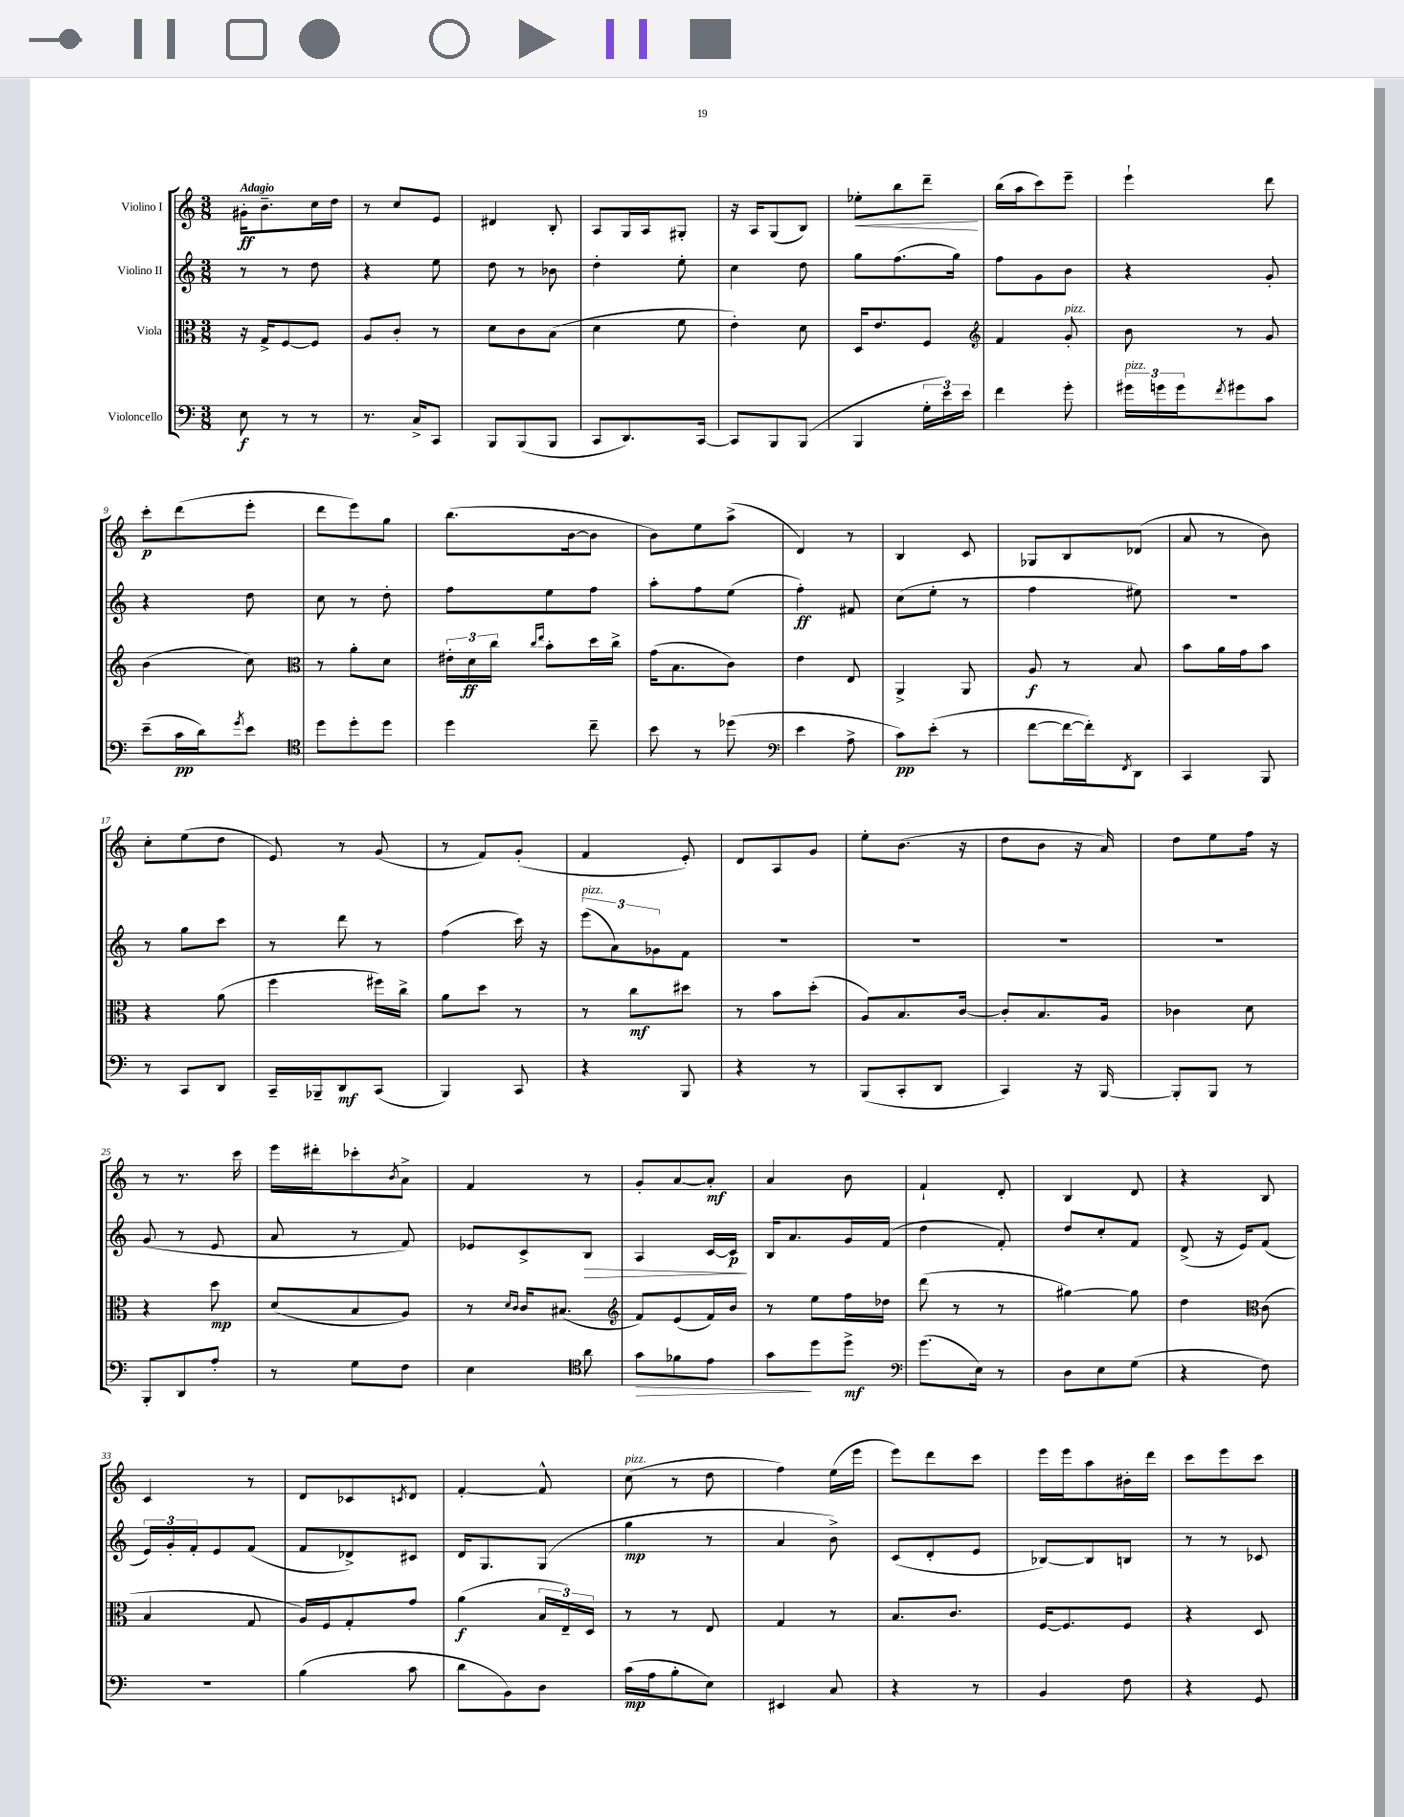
<<
\new StaffGroup <<
\new Staff = "s0" \with { instrumentName = "Violino I" } {
    \clef treble \key c \major \numericTimeSignature \time 3/8 \tempo "Adagio"
    gis'16-.\ff b'8.-- c''16 d''16 |
    r8 c''8 e'8 |
    dis'4 b8-. |
    a8 g16 a16 gis8-. |
    r16 a16 g8( b8) |
    ees''8-.\< b''8 d'''8--\! |
    b''16( a''16 c'''8) e'''8-- |
    e'''4-! d'''8 |
    c'''8-.\p d'''8( e'''8-. |
    d'''8 e'''8) g''8 |
    b''8.( b'16~ b'8 |
    b'8) e''8 a''8->( |
    d'4) r8 |
    b4 c'8 |
    ges8 b8 des'8( |
    a'8 r8 b'8) |
    c''8-. e''8( d''8 |
    e'8) r8 g'8( |
    r8 f'8) g'8-.( |
    f'4 e'8-.) |
    d'8 a8 g'8 |
    e''8-. b'8.( r16 |
    d''8 b'8 r16 a'16) |
    d''8 e''8 f''16 r16 |
    r8 r8. c'''16 |
    e'''16 dis'''16-. ces'''8-. \acciaccatura { b'8 } a'8-> |
    f'4 r8 |
    g'8-. a'8~ a'8-.\mf |
    a'4 b'8 |
    f'4-! d'8-. |
    b4 d'8 |
    r4 b8 |
    c'4 r8 |
    d'8 ces'8 \acciaccatura { c'8 } d'8 |
    f'4~-. f'8-^ |
    c''8^\markup { \italic "pizz." }( r8 d''8 |
    f''4) e''16( e'''16 |
    e'''8) d'''8 c'''8 |
    e'''16 e'''16 a''8 bis'16-. d'''16 |
    c'''8 e'''8 c'''8 \bar "|." |
}
\new Staff = "s1" \with { instrumentName = "Violino II" } {
    \clef treble \key c \major \numericTimeSignature \time 3/8
    r8 r8 d''8 |
    r4 e''8 |
    d''8 r8 bes'8 |
    d''4-. e''8-. |
    c''4 d''8 |
    g''8 f''8.( g''16) |
    f''8 g'8 b'8 |
    r4 g'8-. |
    r4 d''8 |
    c''8 r8 d''8-. |
    f''8 e''8 f''8 |
    a''8-. f''8 e''8( |
    f''4-.\ff) fis'8 |
    c''8( e''8-. r8 |
    f''4 eis''8) |
    r4. |
    r8 g''8 c'''8 |
    r8 d'''8 r8 |
    f''4( c'''16) r16 |
    \tuplet 3/2 { e'''8^\markup { \italic "pizz." }( a'8) ges'8 } f'8 |
    R4. |
    R4. |
    R4. |
    R4. |
    g'8( r8 e'8 |
    a'8 r8 f'8) |
    ees'8 c'8-> b8\> |
    a4 c'16~ c'16\p\! |
    b16 a'8. g'16 f'16( |
    d''4 f'8-.) |
    d''8 c''8-. f'8 |
    d'8->( r16 e'16) f'8( |
    \tuplet 3/2 { e'16) g'16-. f'16-. } e'8 f'8( |
    f'8 des'8->) cis'8 |
    d'16 g8. g8( |
    g''4\mp r8 |
    a'4 b'8->) |
    c'8( d'8-. e'8 |
    bes8~) bes8 b8 |
    r8 r8 ces'8 \bar "|." |
}
\new Staff = "s2" \with { instrumentName = "Viola" } {
    \clef alto \key c \major \numericTimeSignature \time 3/8
    r16 g16-> f8~ f8 |
    a8 c'8-. r8 |
    d'8 c'8 b8( |
    d'4 f'8 |
    e'4-.) d'8 |
    d16 e'8. f8 |
    \clef treble f'4 g'8-.^\markup { \italic "pizz." } |
    b'8 r8 g'8 |
    b'4( c''8) |
    \clef alto r8 a'8-. d'8 |
    \tuplet 3/2 { eis'16-. d'16\ff c''16 } \grace { c''16 e''16 } b'8-. d''16 c''16-> |
    g'16( b8. c'8) |
    e'4 e8 |
    a,4-> a,8 |
    a8\f r8 b8 |
    b'8 a'16 g'16 b'8 |
    r4 a'8( |
    f''4 fis''16) c''16-> |
    a'8 d''8 r8 |
    r8 c''8\mf dis''8 |
    r8 b'8 d''8-.( |
    a8) b8. c'16~ |
    c'8-. b8. a16 |
    ces'4 d'8 |
    r4 d''8\mp |
    d'8( b8 a8) |
    r8 \grace { d'16 c'16 } c'16 bis8.( |
    \clef treble f'8) e'8( f'16) b'16 |
    r8 e''8 f''16 des''16 |
    d'''8( r8 r8 |
    gis''4~) gis''8 |
    d''4 \clef alto c'8( |
    b4 g8 |
    a16) f16 g8-. g'8 |
    a'4\f( \tuplet 3/2 { b16 e16--) d16 } |
    r8 r8 e8 |
    g4 r8 |
    b8. c'8. |
    f16~ f8. f8 |
    r4 d8 \bar "|." |
}
\new Staff = "s3" \with { instrumentName = "Violoncello" } {
    \clef bass \key c \major \numericTimeSignature \time 3/8
    e8\f r8 r8 |
    r8. c16-> c,8 |
    b,,8 b,,8( b,,8 |
    c,8 d,8.) c,16~ |
    c,8 b,,8 b,,8( |
    b,,4 \tuplet 3/2 { g16-. e'16) e'16 } |
    f'4 g'8-. |
    \tuplet 3/2 { gis'16^\markup { \italic "pizz." } g'16 g'16 } \acciaccatura { f'8 } gis'8 c'8 |
    e'8--( c'16\pp d'16) \acciaccatura { g'8 } e'8 |
    \clef tenor d''8 d''8-. d''8 |
    d''4 c''8-- |
    b'8 r8 des''8( |
    \clef bass e'4 a8-> |
    c'8\pp) e'8-.( r8 |
    f'8~ f'16~ f'16-.) \acciaccatura { f,8 } d,8 |
    c,4 b,,8 |
    r8 c,8 d,8 |
    c,16-- bes,,16-- d,8\mf c,8( |
    b,,4) c,8 |
    r4 b,,8 |
    r4 r8 |
    b,,8( c,8-. d,8 |
    c,4) r16 b,,16~ |
    b,,8-. b,,8 r8 |
    b,,8-. d,8 a8-. |
    r8 g8 f8 |
    e4 \clef tenor a'8 |
    g'8\> fes'8 e'8 |
    g'8\! d''8 d''8->\mf |
    \clef bass g'8.( e16) r8 |
    d8 e8 g8( |
    r4 f8) |
    R4. |
    b4( c'8 |
    d'8 b,8) d8 |
    c'16\mp( a16 b8-. e8) |
    eis,4 c8 |
    r4 r8 |
    b,4 f8 |
    r4 g,8 \bar "|." |
}
>>
>>
